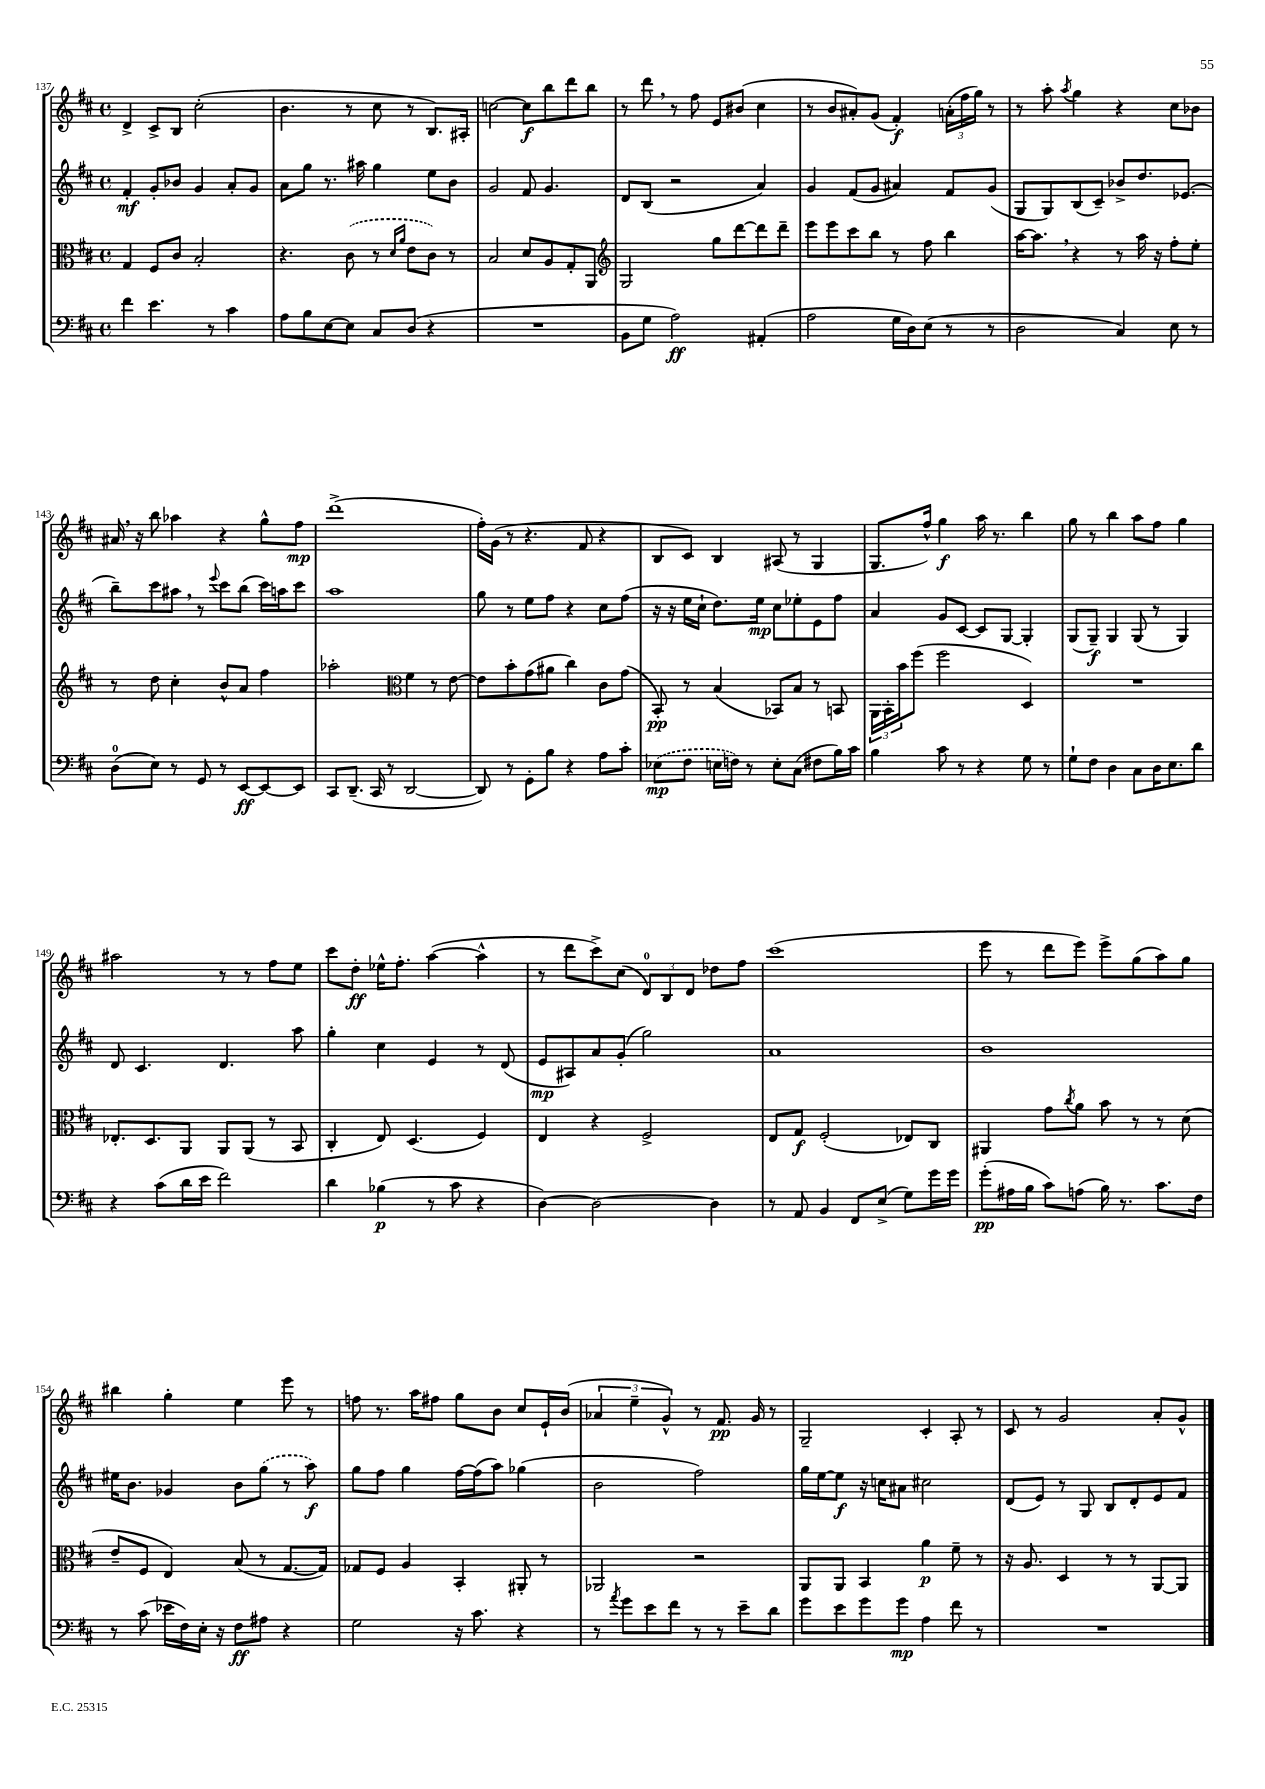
<<
\new StaffGroup <<
\new Staff = "s0" {
    \clef treble \key d \major \defaultTimeSignature \time 4/4
    d'4-> cis'8-> b8 cis''2-.( |
    b'4. r8 cis''8 r8 b8.) ais16-. |
    c''2~ c''8\f b''8 d'''8 b''8 |
    r8 d'''8 \breathe r8 fis''8 e'8 bis'8( cis''4 |
    r8 b'8 ais'8-.) g'8( fis'4-.\f) \tuplet 3/2 { a'16-.( fis''16 g''16) } r8 |
    r8 a''8-. \acciaccatura { a''8 } g''4 r4 cis''8 bes'8 |
    ais'16 \breathe r16 b''8 aes''4 r4 g''8-^ fis''8\mp |
    d'''1->( |
    fis''16-.) g'16( r8 r4. fis'8 r4 |
    b8 cis'8) b4 ais8( r8 g4 |
    g8. fis''16-^) g''4\f a''16 r8. b''4 |
    g''8 r8 b''4 a''8 fis''8 g''4 |
    ais''2 r8 r8 fis''8 e''8 |
    cis'''8 d''8-.\ff ees''16-^ fis''8.-. a''4~( a''4-^ |
    r8 d'''8 cis'''8->) cis''8( \tuplet 3/2 { d'8-0) b8 d'8 } des''8 fis''8 |
    cis'''1( |
    e'''8 r8 d'''8 e'''8) e'''8-> g''8( a''8) g''8 |
    bis''4 g''4-. e''4 e'''8 r8 |
    f''8 r8. a''16 fis''8 g''8 b'8 cis''8 e'16-! b'16( |
    \tuplet 3/2 { aes'4 e''4-- g'4-^) } r8 fis'8.\pp g'16 r8 |
    g2-- cis'4-. a8-. r8 |
    cis'8 r8 g'2 a'8-. g'8-^ \bar "|." |
}
\new Staff = "s1" {
    \clef treble \key d \major \defaultTimeSignature \time 4/4
    fis'4-.\mf g'8-. bes'8 g'4 a'8-. g'8 |
    a'8 g''8 r8. ais''16 g''4 e''8 b'8 |
    g'2 fis'8 g'4. |
    d'8 b8( r2 a'4) |
    g'4 fis'8( g'8 ais'4) fis'8 g'8( |
    g8 g8) b8( cis'8--) bes'8-> d''8. ees'8.( |
    b''8--) cis'''8 ais''8 \breathe r8 \appoggiatura { e'''8 } cis'''8 b''8( cis'''16) a''16 cis'''8 |
    a''1 |
    g''8 r8 e''8 fis''8 r4 cis''8 fis''8( |
    r16 r16 e''16 cis''16-! d''8.) e''16\mp cis''8 ees''8-. e'8 fis''8 |
    a'4 g'8 cis'8~ cis'8 g8~ g4-. |
    g8( g8--\f) g4 g8( r8 g4) |
    d'8 cis'4. d'4. a''8 |
    g''4-. cis''4 e'4 r8 d'8( |
    e'8\mp ais8) a'8 g'8-.( g''2) |
    a'1 |
    b'1 |
    eis''16 b'8. ges'4 b'8 \once \slurDashed g''8( r8 a''8\f) |
    g''8 fis''8 g''4 fis''16~ fis''16( a''8) ges''4( |
    b'2 fis''2) |
    g''16 e''16~ e''8\f r16 c''16 ais'8 cis''2 |
    d'8( e'8) r8 g8 b8 d'8-. e'8 fis'8 \bar "|." |
}
\new Staff = "s2" {
    \clef alto \key d \major \defaultTimeSignature \time 4/4
    g4 fis8 cis'8 b2-. |
    r4. \once \slurDashed cis'8( r8 \grace { d'16 a'16 } e'8 cis'8) r8 |
    b2 d'8 a8 g8-. a,8 |
    \clef treble g2 g''8 d'''8~ d'''8 d'''8-- |
    e'''8 e'''8 cis'''8 b''8 r8 fis''8 b''4 |
    a''16~ a''8. \breathe r4 r8 a''16 r16 fis''8-. e''8-. |
    r8 d''8 cis''4-. b'8-^ a'8 fis''4 |
    aes''2-. \clef alto fis'4 r8 e'8~ |
    e'8 b'8-. g'8( ais'8 cis''4) cis'8 g'8( |
    b,8-.\pp) r8 b4( bes,8) b8 r8 b,8 |
    \tuplet 3/2 { a,16 b,16-. b'16 } fis''8( fis''2 d4) |
    R1 |
    ees8.-. d8. a,8 a,8 a,8( r8 b,8 |
    cis4-. e8) d4.( fis4) |
    e4 r4 fis2-> |
    e8 g8\f fis2-.( ees8) cis8 |
    ais,4 g'8 \acciaccatura { cis''8 } a'8 b'8 r8 r8 d'8( |
    e'8-- fis8 e4) b8( r8 g8.~ g16) |
    ges8 fis8 a4 b,4-. ais,8-. r8 |
    aes,2 r2 |
    a,8 a,8 b,4 a'4\p fis'8-- r8 |
    r16 a8. d4 r8 r8 a,8~ a,8 \bar "|." |
}
\new Staff = "s3" {
    \clef bass \key d \major \defaultTimeSignature \time 4/4
    fis'4 e'4. r8 cis'4 |
    a8 b8 e8~ e8 cis8 d8( r4 |
    R1 |
    b,8 g8 a2\ff) ais,4-.( |
    a2 g16 d16) e8( r8 r8 |
    d2 cis4) e8 r8 |
    d8-0( e8) r8 g,8 r8 e,8~\ff e,8~ e,8 |
    cis,8 d,8.--( cis,16 r8 d,2~ |
    d,8) r8 g,8-. b8 r4 a8 cis'8-. |
    \once \slurDashed ees8\mp( fis8 e16 f16) r8 e8-. cis8( fis8 b16) cis'16 |
    b4 cis'8 r8 r4 g8 r8 |
    g8-! fis8 d4 cis8 d16 e8. d'8 |
    r4 cis'8( d'16 e'16 fis'2) |
    d'4 bes4\p( r8 cis'8 r4 |
    d4~) d2~ d4 |
    r8 a,8 b,4 fis,8 e8->( g8) g'16 g'16 |
    g'8-.\pp( ais16 b16 cis'8) a8( b16) r8. cis'8. fis16 |
    r8 cis'8( ees'16 fis16) e16-. r16 fis8\ff ais8 r4 |
    g2 r16 cis'8. r4 |
    r8 \acciaccatura { a'8 } g'8 e'8 fis'8 r8 r8 e'8-- d'8 |
    g'8 e'8 g'8 g'8\mp a4 fis'8 r8 |
    R1 \bar "|." |
}
>>
>>
\layout { \context { \Score currentBarNumber = #137 } }
